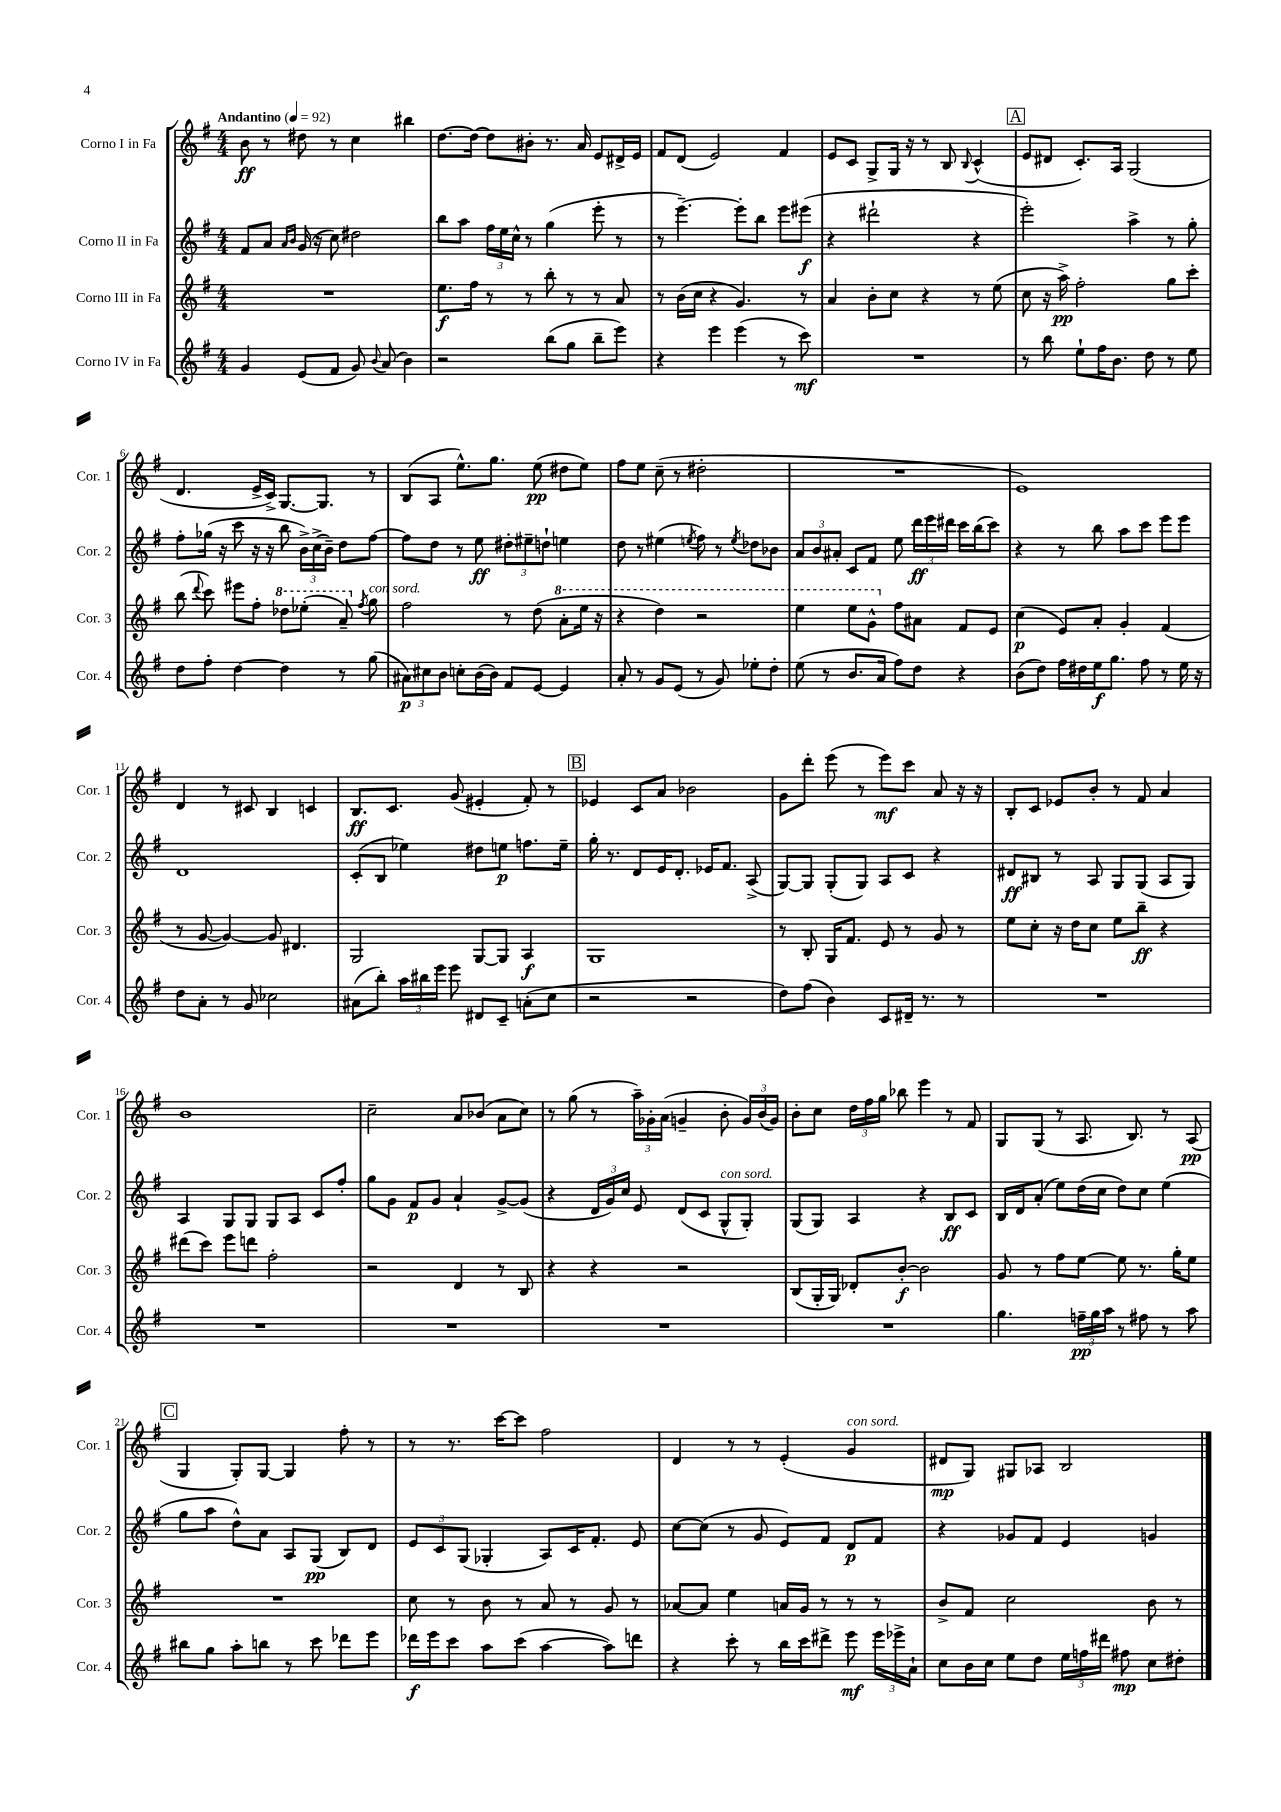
<<
\new StaffGroup <<
\new Staff = "s0" \with { instrumentName = "Corno I in Fa" shortInstrumentName = "Cor. 1" } {
    \clef treble \key g \major \numericTimeSignature \time 4/4 \tempo "Andantino" 4 = 92
    \autoBeamOff b'8\ff r8 dis''8 r8 c''4 bis''4 |
    d''8.[~ d''16]~ d''8[ bis'8]-. r8. a'16 e'8[ dis'16-> e'16] |
    fis'8[ d'8]( e'2) fis'4 |
    e'8[ c'8] g8[-> g16] r16 r8 b8 \appoggiatura { b8 } c'4-^( |
    \mark \markup { \box "A" } e'8[ dis'8] c'8.[-.) a16] g2( |
    d'4. e'16[-> c'16]->) g8.[~ g8.] r8 |
    b8[( a8] e''8.[-^) g''8.] e''8\pp( dis''8[ e''8]) |
    fis''8[ e''8] c''8--( r8 dis''2-. |
    R1 |
    e'1) |
    d'4 r8 cis'8 b4 c'4 |
    b8.[\ff c'8.] g'8( eis'4-. fis'8-.) r8 |
    \mark \markup { \box "B" } ees'4 c'8[ a'8] bes'2 |
    g'8[ d'''8]-. e'''8( r8 e'''8[\mf) c'''8] a'8 r16 r16 |
    b8[-. c'8] ees'8[ b'8]-. r8 fis'8 a'4 |
    b'1 |
    c''2-- a'8[ bes'8]( a'8[ c''8]) |
    r8 g''8( r8 \tuplet 3/2 { a''16[--) ges'16-. a'16]( } g'4-- b'8-. \tuplet 3/2 { g'16[) b'16( g'16]) } |
    b'8[-. c''8] \tuplet 3/2 { d''16[ fis''16 g''16] } bes''8 e'''4 r8 fis'8 |
    g8[ g8]( r8 a8. b8.) r8 a8\pp( |
    \mark \markup { \box "C" } g4 g8[-.) g8]~ g4 fis''8-. r8 |
    r8 r8. c'''16[~ c'''8] fis''2 |
    d'4 r8 r8 e'4-.( g'4^\markup { \italic "con sord." } |
    dis'8[\mp g8]) gis8[ aes8] b2 \bar "|." |
}
\new Staff = "s1" \with { instrumentName = "Corno II in Fa" shortInstrumentName = "Cor. 2" } {
    \clef treble \key g \major \numericTimeSignature \time 4/4
    \autoBeamOff fis'8[ a'8] \grace { a'16[ b'16] } g'16( r16 c''8) dis''2 |
    b''8[ a''8] \tuplet 3/2 { fis''16[ e''16 c''16]-^ } r8 g''4( e'''8-. r8 |
    r8 e'''4.~--) e'''8[-. b''8] e'''8[ eis'''8]\f( |
    r4 dis'''2-! r4 |
    \mark \markup { \box "A" } e'''2-.) a''4-> r8 g''8-. |
    fis''8[-. ges''16]( r16 c'''8 r16 r16 b''8 \tuplet 3/2 { b'16[->) c''16->( b'16]--) } d''8[ fis''8]~ |
    fis''8[ d''8] r8 e''8\ff \tuplet 3/2 { dis''8[-. eis''8-- d''8]-! } e''4 |
    d''8 r8 eis''4( \acciaccatura { e''8 } fis''8) r8 \acciaccatura { e''8 } des''8[ bes'8] |
    \tuplet 3/2 { a'8[ b'8 ais'8]-. } c'8[ fis'8] e''8 \tuplet 3/2 { d'''16[\ff e'''16 dis'''16] } c'''16[ b''16( c'''8]) |
    r4 r8 b''8 a''8[ c'''8] e'''8[ e'''8] |
    d'1 |
    c'8[-.( b8] ees''4) dis''8[ e''8]\p f''8.[ e''16]-- |
    \mark \markup { \box "B" } g''16-. r8. d'8[ e'16 d'8.]-. ees'16[ fis'8.] a8->( |
    g8[~) g8] g8[-.( g8]) a8[ c'8] r4 |
    dis'8[\ff bis8] r8 a8 g8[ g8]( a8[ g8]) |
    a4 g8[ g8] g8[ a8] c'8[ fis''8]-. |
    g''8[ g'8] fis'8[\p g'8] a'4-! g'8[~-> g'8]( |
    r4 \tuplet 3/2 { d'16[ g'16) c''16] } e'8 d'8[( c'8] g8[-^^\markup { \italic "con sord." } g8]-.) |
    g8[( g8]) a4 r4 b8[\ff c'8] |
    b16[ d'16 a'8]-.( e''8[) d''16( c''16] d''8[) c''8] e''4( |
    \mark \markup { \box "C" } g''8[ a''8] d''8[-^) a'8] a8[ g8]\pp( b8[) d'8] |
    \tuplet 3/2 { e'8[ c'8 g8]( } ges4-. a8[) c'16 fis'8.]-. e'8 |
    c''8[~ c''8]( r8 g'8 e'8[) fis'8] d'8[\p fis'8] |
    r4 ges'8[ fis'8] e'4 g'4 \bar "|." |
}
\new Staff = "s2" \with { instrumentName = "Corno III in Fa" shortInstrumentName = "Cor. 3" } {
    \clef treble \key g \major \numericTimeSignature \time 4/4
    \autoBeamOff R1 |
    e''8.[\f fis''16] r8 r8 b''8-. r8 r8 a'8 |
    r8 b'16[( c''16] r4 g'4.) r8 |
    a'4 b'8[-. c''8] r4 r8 e''8( |
    \mark \markup { \box "A" } c''8 r16 a''16->\pp) fis''2-. g''8[ c'''8]-. |
    b''8( \appoggiatura { d'''8 } c'''8) eis'''8[ fis''8]-. \ottava #1 des'''8[ ees'''8]-.( a''8--) \ottava #0 \acciaccatura { fis''8 } g''8^\markup { \italic "con sord." } |
    fis''2 r8 d''8( \ottava #1 a''8[-. e'''16] r16 |
    r4 d'''4) r2 |
    e'''4 e'''8[ g''8]-^ \ottava #0 fis''8[ ais'8] fis'8[ e'8] |
    c''4\p( e'8[) a'8]-. g'4-. fis'4( |
    r8 g'8~ g'4~) g'8 dis'4. |
    g2 g8[~ g8] a4\f |
    \mark \markup { \box "B" } g1 |
    r8 b8-. g16[ fis'8.] e'8 r8 g'8 r8 |
    e''8[ c''8]-. r16 d''16[ c''8] e''8[ b''8]--\ff r4 |
    dis'''8[( c'''8]) e'''8[ d'''8] fis''2-. |
    r2 d'4 r8 b8 |
    r4 r4 r2 |
    b8[( g16-. g16]) des'8[-. b'8]~-.\f b'2 |
    g'8 r8 fis''8[ e''8]~ e''8 r8. g''16[-. e''8] |
    \mark \markup { \box "C" } R1 |
    c''8 r8 b'8 r8 a'8 r8 g'8 r8 |
    aes'8[~ aes'8] e''4 a'16[ g'16] r8 r8 r8 |
    b'8[-> fis'8] c''2 b'8 r8 \bar "|." |
}
\new Staff = "s3" \with { instrumentName = "Corno IV in Fa" shortInstrumentName = "Cor. 4" } {
    \clef treble \key g \major \numericTimeSignature \time 4/4
    \autoBeamOff g'4 e'8[( fis'8] g'8) \appoggiatura { b'8 } a'8( b'4) |
    r2 b''8[( g''8] b''8[-- e'''8]) |
    r4 e'''4 e'''4( r8 c'''8\mf) |
    R1 |
    \mark \markup { \box "A" } r8 b''8 e''8[-! fis''16 b'8.] d''8 r8 e''8 |
    d''8[ fis''8]-. d''4~ d''4 r8 g''8( |
    \tuplet 3/2 { ais'8[\p) cis''8 b'8] } c''8[-. b'16( b'16]) fis'8[ e'8]~ e'4 |
    a'8-. r8 g'8[ e'8]( r8 g'8) ees''8[-. d''8]-. |
    e''8( r8 b'8.[ a'16] fis''8[) d''8] r4 |
    b'8[( d''8]) fis''16[ dis''16 e''16\f g''8.] fis''8 r8 e''16 r16 |
    d''8[ a'8]-. r8 g'8 ces''2 |
    ais'8[( b''8]-.) \tuplet 3/2 { a''16[ bis''16 e'''16] } e'''8 dis'8[ c'8]-- a'8[-.( c''8] |
    \mark \markup { \box "B" } r2 r2 |
    d''8[) fis''8]( b'4) c'8[ dis'16]-- r8. r8 |
    R1 |
    R1 |
    R1 |
    R1 |
    R1 |
    g''4. \tuplet 3/2 { f''16[--\pp g''16 a''16] } r8 fis''8 r8 a''8 |
    \mark \markup { \box "C" } bis''8[ g''8] a''8[-. b''8] r8 c'''8 des'''8[ e'''8] |
    des'''16[\f e'''16 c'''8] a''8[ c'''8]( a''4~ a''8[) d'''8] |
    r4 c'''8-. r8 b''16[ c'''16 dis'''8]-> e'''8\mf \tuplet 3/2 { e'''16[ ees'''16-> a'16]-! } |
    c''8[ b'16 c''16] e''8[ d''8] \tuplet 3/2 { e''16[ f''16 dis'''16] } fis''8\mp c''8[ dis''8]-. \bar "|." |
}
>>
>>
